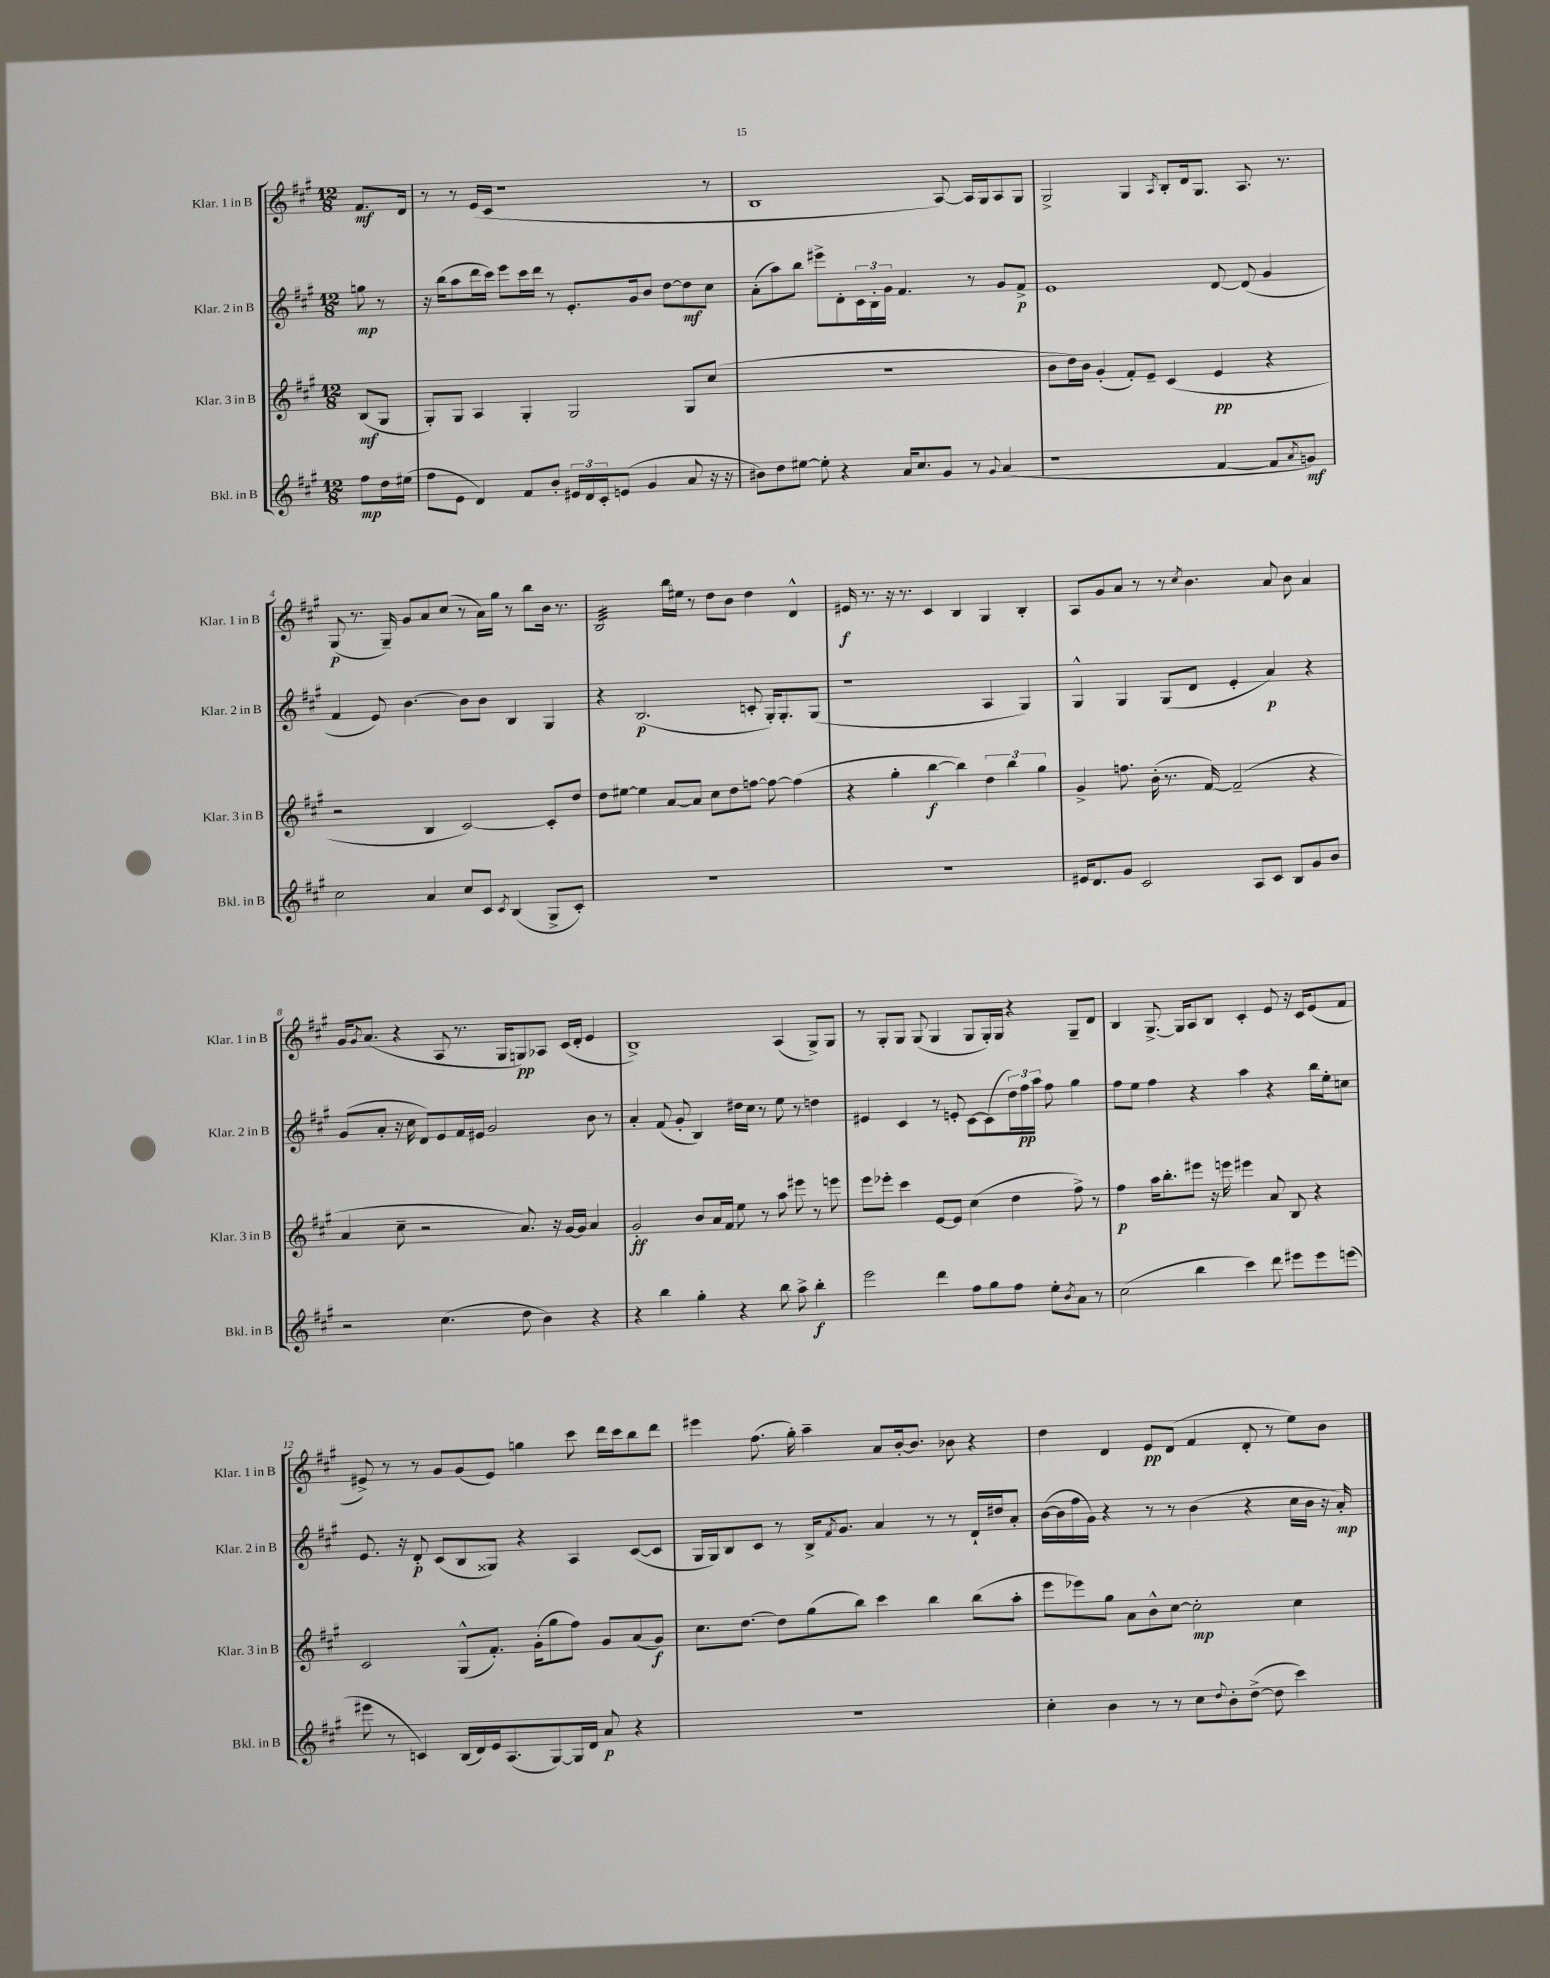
<<
\new StaffGroup <<
\new Staff = "s0" \with { instrumentName = "Klar. 1 in B" shortInstrumentName = "Klar. 1 in B" } {
    \clef treble \key a \major \numericTimeSignature \time 12/8 \partial 4
    fis'8.\mf d'16 |
    r8 r8 e'16( cis'16 r1 r8 |
    b1 a8~) a16 gis16 a8 gis8 |
    gis2-> gis4 \acciaccatura { a8 } b8-. d'16 gis8. a8. r8. |
    gis8\p( r8. gis16--) gis'8 a'8 cis''8( r8 a'16) gis''16 r8 b''8 b'16 r8. |
    b2:32 b''16 eis''16 r8 d''8 b'8 d''4 d'4-^ |
    eis'16\f r8. r16 r8. cis'4 b4 gis4 b4-. |
    a8 gis'8 a'8 r8 r8 \acciaccatura { cis''8 } b'4. a'8 b'8 a'4 |
    gis'16 \acciaccatura { gis'8 } a'8.( r4 a8 r8. gis16 g8\pp) aes8 cis'16( d'16-. e'4 |
    b1->) a4( gis8->) gis8 |
    r8 gis8-. gis8 gis8( gis4 gis8 gis16-.) gis16 r4 gis8-- d'8 |
    b4 gis8.~-> gis16 a8 b8 cis'4-. e'8 r16 cis'16 e'8( fis'8 |
    eis'8->) r8 r8 gis'8 gis'8( eis'8) g''4 cis'''8 d'''16 cis'''16 b''8 d'''8 |
    eis'''4 fis''8.( gis''16-.) a''4-- a'8 b'16~-. b'8. bes'8 r4 |
    d''4 d'4 e'8\pp d'8( fis'4 d'8-. r8 e''8) b'8 \bar "|." |
}
\new Staff = "s1" \with { instrumentName = "Klar. 2 in B" shortInstrumentName = "Klar. 2 in B" } {
    \clef treble \key a \major \numericTimeSignature \time 12/8 \partial 4
    g''8\mp r8 |
    r16 b''16( a''8 d'''16 cis'''16) e'''8 cis'''16 d'''16 r8 e'8.-. gis'16 b'8 d''8~ d''8\mf cis''8 |
    a'8-.( a''8) b''8 eis'''8-> d'8-. \tuplet 3/2 { cis'16 b16-. gis'16 } fis'4. r8 gis'8 fis'8->\p |
    e'1 d'8~ d'8( gis'4 |
    fis'4 e'8) b'4.~ b'8 b'8 b4 gis4 |
    r4 b2.\p( c'8-. gis16-.) gis8.-. gis8( |
    r1 a4 gis4) |
    gis4-^ gis4 gis8( d'8 e'4-. a'4\p) r4 |
    gis'8( a'8-. r16 cis''16 d'8) e'8 fis'16 eis'16 gis'2 b'8 r8 |
    a'4-. fis'8( gis'8-. b4) dis''16 cis''16 r8 e''8 r8 d''4 |
    eis'4 cis'4 r8 e'8-. cis'8~ cis'8( \tuplet 3/2 { d''16) fis''16\pp a''16 } fis''8 gis''4 |
    fis''8 e''8 fis''4 r4 a''4 r4 b''16 e''16-. c''8 |
    e'8. r16 d'8-.\p cis'8( b8 gisis8) r4 a4 cis'8~( cis'8 |
    gis16 gis16) b8 cis'8 r8 b16-> \acciaccatura { fis'8 } gis'8. a'4 r8 r8 d'16-! dis''16 a'8-. |
    b'16~( b'16 fis''16 gis'16) r4 r8 r8 b'4( r4 cis''16 b'16 r16 a'16-.\mp) \bar "|." |
}
\new Staff = "s2" \with { instrumentName = "Klar. 3 in B" shortInstrumentName = "Klar. 3 in B" } {
    \clef treble \key a \major \numericTimeSignature \time 12/8 \partial 4
    b8\mf( gis8 |
    gis8-.) gis8 a4 gis4-. gis2 gis8 cis''8( |
    R1. |
    b'8 d''16) b'16 gis'4-.( fis'8-.) e'8-- cis'4( e'4\pp r4 |
    r2 b4 cis'2~) cis'8-. d''8 |
    d''8 eis''8~ eis''4 a'8~ a'8 cis''8 d''8 f''8~ f''8~ f''4( |
    r4 gis''4-. b''4~\f b''4) \tuplet 3/2 { d''4 b''4 gis''4 } |
    gis'4-> f''8. b'16-.( r8. fis'16~) fis'2--( r4 |
    a'4 cis''8-- r2 a'8.) r16 gis'16~ gis'16 a'4 |
    gis'2-.\ff b'8 a'16 fis'16 e''8 r8 a''8 eis'''8 r8 e'''8 |
    e'''8 ees'''8-. cis'''4 e'8~ e'8 cis''4( d''4 fis''8->) r8 |
    fis''4\p a''16 b''8.-. eis'''8 r16 e'''16 eis'''4 a'8 b8 r4 |
    cis'2 gis8-^( fis'8.-.) gis'16-.( gis''8 fis''8) gis'8 a'8( gis'8\f) |
    cis''8. d''8.~ d''8 gis''8( b''8) cis'''4 b''4 b''8( a''8-. |
    e'''8 ees'''8) gis''8 a'8 b'8-^ cis''8~ cis''2-.\mp cis''4 \bar "|." |
}
\new Staff = "s3" \with { instrumentName = "Bkl. in B" shortInstrumentName = "Bkl. in B" } {
    \clef treble \key a \major \numericTimeSignature \time 12/8 \partial 4
    fis''8\mp d''16 eis''16( |
    fis''8 e'8 d'4) fis'8 b'8-. \tuplet 3/2 { eis'16 d'16 cis'16-. } e'8( gis'4 a'8 r16 r16 |
    bis'8) d''8 eis''8~ eis''8-. r4 a'16 cis''8. gis'8 r8 \appoggiatura { gis'8 } a'4( |
    r1 fis'4~ fis'8 \acciaccatura { a'8 } g'8\mf) |
    cis''2 a'4 cis''8 cis'8 \acciaccatura { cis'8 } b4( gis8-> cis'8-.) |
    R1. |
    R1. |
    eis'16 d'8. gis'8 cis'2 a8 cis'8 b8 gis'8 b'8 |
    r2 cis''4.( d''8 b'4) r4 |
    r4 b''4 gis''4-. r4 b''8 a''8-> b''4-.\f |
    e'''2 d'''4 fis''8 gis''8 fis''8 e''8-. \acciaccatura { b'8 } a'8 r8 |
    cis''2( b''4 cis'''4) d'''8 eis'''8 eis'''8 e'''8( |
    eis'''8 r8 c'4) b16( d'16) e'16 a8.( gis8~) gis16 d'16 a'8\p r4 |
    R1. |
    cis''4-. b'4 r8 r8 cis''8 \appoggiatura { d''8 } b'8-. d''8~->( d''8 cis'''4) \bar "|." |
}
>>
>>
